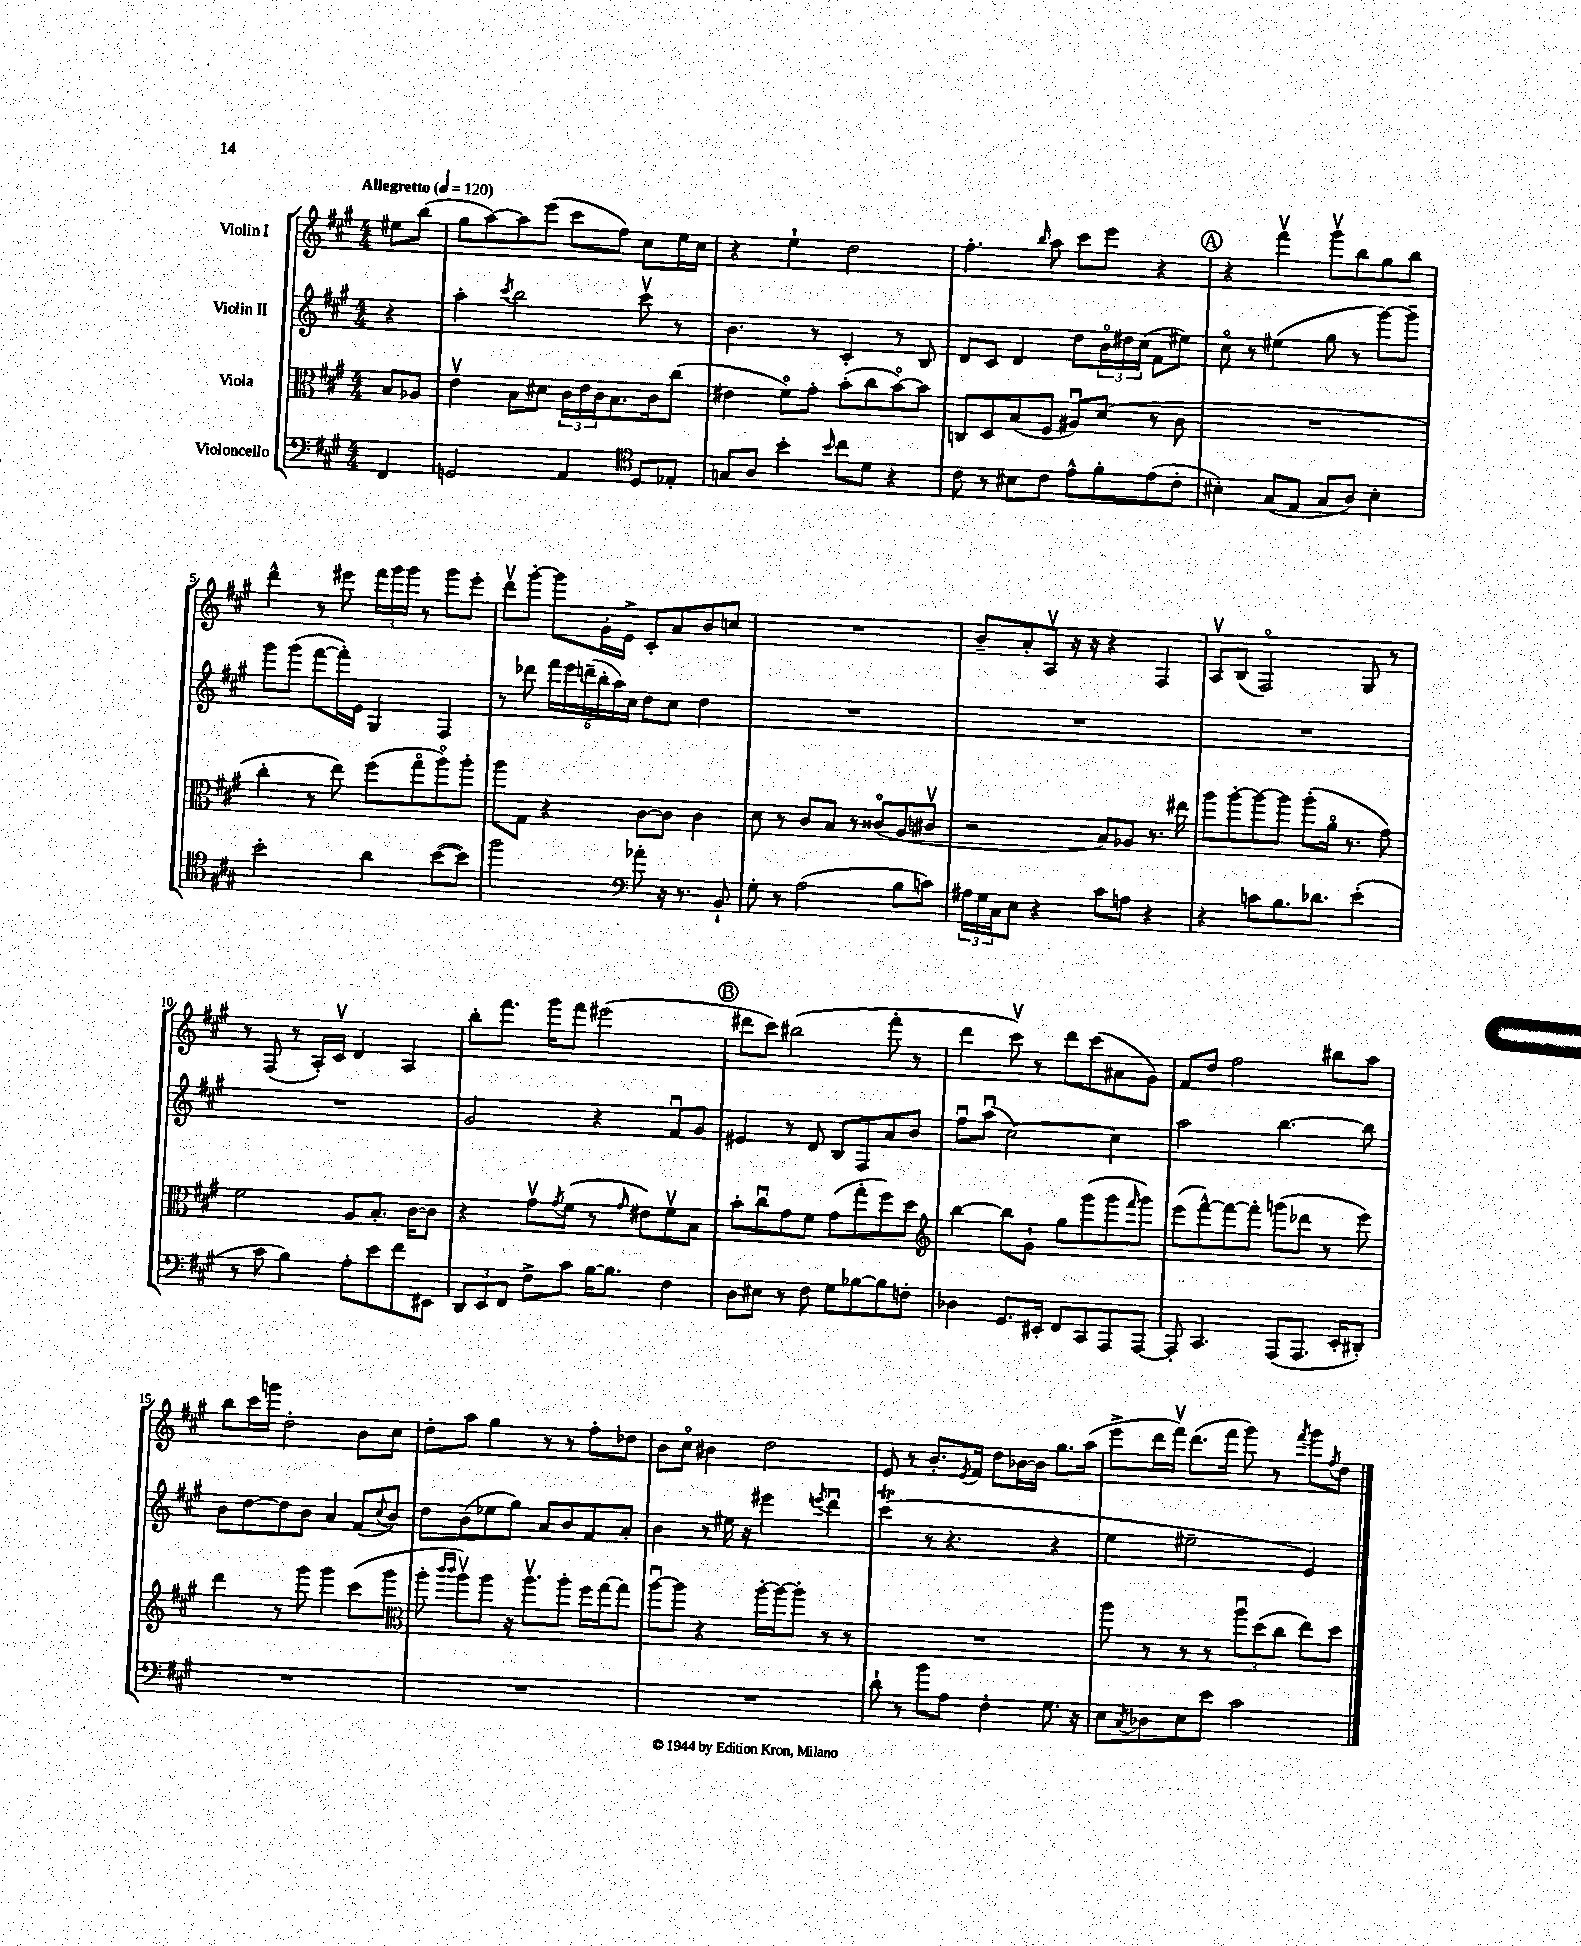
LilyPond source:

<<
\new StaffGroup <<
\new Staff = "s0" \with { instrumentName = "Violin I" } {
    \clef treble \key a \major \numericTimeSignature \time 4/4 \partial 4 \tempo "Allegretto" 4 = 120
    eis''8 b''8( |
    gis''8 a''8~) a''8 e'''8( cis'''8 fis''8) cis''8 e''16 cis''16 |
    r4 e''4-! d''2 |
    fis''4.-. \grace { b''16 } a''8 cis'''8 e'''8 r4 |
    \mark \markup { \circle "A" } r4 fis'''4\upbow gis'''8\upbow b''8 gis''8 b''8 |
    d'''4-^ r8 eis'''8 \tuplet 3/2 { fis'''16 gis'''16 gis'''16 } r8 gis'''8 eis'''8-. |
    d'''8\upbow gis'''8~-. gis'''8 gis'16-. e'16-> cis'8-. a'8 b'8 c''8 |
    R1 |
    b'8-- a'8-. a8\upbow r16 r16 r4 fis4 |
    a8\upbow b8( fis2\flageolet) gis8 r8 |
    r8 fis8( r8 a16-.) cis'16\upbow d'4 a4 |
    b''8-. fis'''8. gis'''16 fis'''8 eis'''2( |
    \mark \markup { \circle "B" } dis'''8 cis'''8) bis''2( fis'''8-. r8 |
    d'''4 cis'''8\upbow) r8 d'''8 cis'''8( ais'8 gis'8) |
    fis'8 d''8 fis''2 bis''8 a''8 |
    b''8 cis'''16 g'''16 d''2-. b'8 cis''8 |
    d''8-. a''8 gis''4 r8 r8 fis''8-. des''8 |
    b'8 cis''8\flageolet bis'4 d''2 |
    e'8 r8 b'8.-. \acciaccatura { e'8 } fis'16 d''8 bes'16~ bes'16 gis''8. a''16( |
    e'''8-> d'''16 fis'''16\upbow) d'''8.( fis'''16 gis'''8) r8 \acciaccatura { fis'''8 } gis'''8 \acciaccatura { fis''8 } d''8 \bar "|." |
}
\new Staff = "s1" \with { instrumentName = "Violin II" } {
    \clef treble \key a \major \numericTimeSignature \time 4/4 \partial 4
    r4 |
    a''4-. \acciaccatura { cis'''8 } b''2 cis'''8\upbow r8 |
    b'4. r8 cis'4-. r8 b8 |
    d'8 cis'8 d'4 d''8 \tuplet 3/2 { b'16\flageolet dis''16 cis''16( } fis'8 eis''8) |
    \mark \markup { \circle "A" } cis''8\flageolet r8 eis''4( gis''8 r8 gis'''8~) gis'''8-- |
    gis'''8 gis'''8( fis'''8~ fis'''16-.) e'16 gis4 fis4 |
    r8 des'''8 \tuplet 6/4 { fis'''16 e'''16 d'''16--( b''16-. a''16) cis''16 } d''8 cis''8 d''4 |
    R1 |
    R1 |
    R1 |
    R1 |
    gis'2 r4 fis'8\downbow gis'8 |
    \mark \markup { \circle "B" } eis'4 r8 d'8 b8 fis8 a'8 b'8 |
    fis''8\downbow a''8\downbow( cis''2~) cis''4 |
    a''2 b''4.~ b''8 |
    b'8 d''8~ d''8 b'8 a'4 fis'8( \appoggiatura { cis''8 } b'8) |
    d''8 b'8( ees''8 gis''8) a'8 b'8 fis'8 a'8-. |
    b'4 r8 eis''16 r16 eis'''4 \acciaccatura { e'''8 } d'''4\downbow |
    cis'''4\trill( r8 r4. r4 |
    e''4 eis''2-- e'4) \bar "|." |
}
\new Staff = "s2" \with { instrumentName = "Viola" } {
    \clef alto \key a \major \numericTimeSignature \time 4/4 \partial 4
    b8 aes8 |
    e'4\upbow b8 dis'8 \tuplet 3/2 { cis'16 e'16 cis'16 } b8. cis'16 cis''8( |
    eis'4 fis'8\flageolet) gis'8-. b'8-.( cis''8 b'8~\flageolet) b'8 |
    c8 d8 b8( fis8 ais8\downbow) d'8( r8 cis'8 |
    \mark \markup { \circle "A" } R1 |
    cis''4-. r8 e''8) fis''8( gis''8\flageolet a''8\flageolet) a''8-. |
    a''8 gis8 r4 cis'8~ cis'8 cis'4 |
    d'8 r8 cis'8 b8 r8 cisis'8\flageolet( a8 cis'8\upbow |
    r2 b8) aes8 r8. eis''16 |
    a''8 a''8~-. a''8~ a''8 a''8-.( a'16\flageolet r8. gis'8) |
    fis'2 a8 b8.-. cis'16~ cis'8 |
    r4 gis'8\upbow \acciaccatura { gis'8 } fis'8( r8 \grace { gis'16 } eis'8) fis'8\upbow b8 |
    \mark \markup { \circle "B" } b'8-. cis''8\downbow gis'8 fis'8 gis'8( gis''8-. fis''8) d''8 |
    \clef treble b''4~ b''8 gis'8-! gis''8 gis'''8( gis'''8 \grace { fis'''16 } gis'''8) |
    e'''8( fis'''8~-^) fis'''8~ fis'''8-. g'''8( des'''8 r8 e'''8) |
    d'''4 r8 gis'''8 gis'''4 cis'''8( gis'''8 |
    \clef alto a''8-. \grace { cis'''16 cis'''16 } a''8\upbow) a''8 r16 a''8.\upbow a''8-. fis''16 gis''16~ gis''8 |
    a''8~\downbow a''8 r4 a''16~-. a''16~ a''8-. r8 r8 |
    R1 |
    a''8 r8 r8 r8 \tuplet 3/2 { a''8\downbow d''8( cis''8 } e''8) d''8 \bar "|." |
}
\new Staff = "s3" \with { instrumentName = "Violoncello" } {
    \clef bass \key a \major \numericTimeSignature \time 4/4 \partial 4
    fis,4 |
    g,2 a,4 \clef tenor d8 ees8-. |
    g8 a8 b'4-. \grace { b'16 } cis''8 d'8 r4 |
    cis'8 r8 bis8 cis'8 e'8-^ fis'8-. e'8( cis'8-. |
    \mark \markup { \circle "A" } bis4-.) gis8( e8 gis8 a8) bis4-. |
    b'2-. a'4 b'8~( b'8) |
    fis''2 \clef bass aes'8-. r16 r8. b,8-! |
    gis8-. r8 a2( b8 c'8) |
    \tuplet 3/2 { ais16 gis16 cis16 } e8 r4 cis'8 a8 r4 |
    r4 c'8 b8. des'8. e'4-.( |
    r8 cis'8 b4) a8-. e'8 fis'8 eis,8 |
    \tuplet 3/2 { d,8 e,8 fis,8 } fis8-> cis'8 b16~ b8. fis4 |
    \mark \markup { \circle "B" } d8 eis8 r8 fis8 gis8 bes8~ bes8 f8-. |
    des4 gis,8. eis,16-. fis,8 cis,8 a,,8 a,,8~ |
    a,,8-. cis,4. a,,8( a,,8. e,16-. dis,8-.) |
    R1 |
    R1 |
    R1 |
    d'8-! r8 b'8 a8 fis4-. gis8. r16 |
    e8 \acciaccatura { cis8 } des8 e8 e'8 cis'2 \bar "|." |
}
>>
>>
